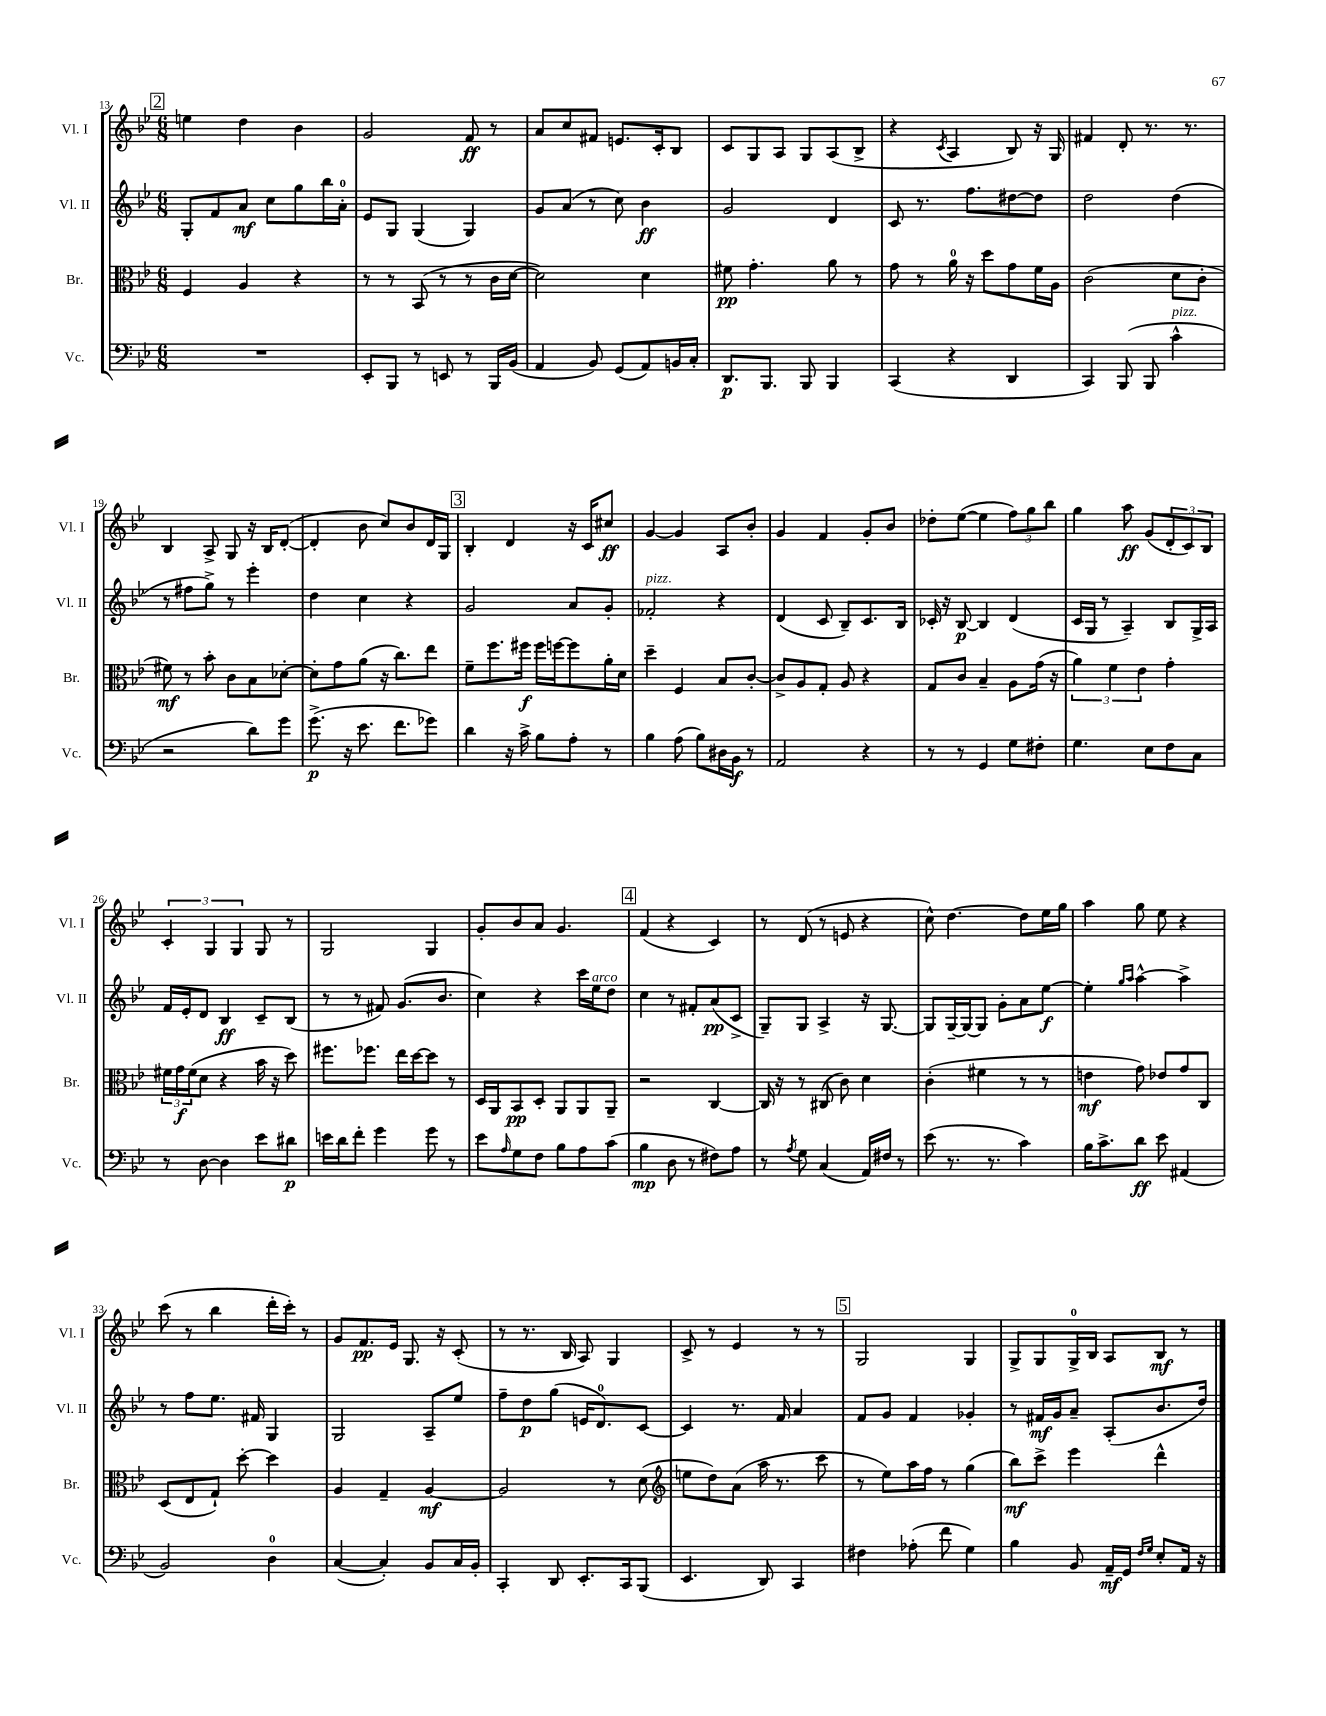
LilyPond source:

<<
\new StaffGroup <<
\new Staff = "s0" \with { instrumentName = "Vl. I" shortInstrumentName = "Vl. I" } {
    \clef treble \key bes \major \numericTimeSignature \time 6/8
    \mark \markup { \box "2" } e''4 d''4 bes'4 |
    g'2 f'8\ff r8 |
    a'8 c''8 fis'8 e'8. c'16-. bes8 |
    c'8 g8 a8 g8 a8( bes8-> |
    r4 \acciaccatura { c'8 } a4 bes8) r16 g16 |
    fis'4 d'8-. r8. r8. |
    bes4 a8-> g8 r16 bes16 d'8~-.( |
    d'4-. bes'8 c''8) bes'8 d'16 g16 |
    \mark \markup { \box "3" } bes4-. d'4 r16 c'16 cis''8\ff |
    g'4~ g'4 a8 bes'8-. |
    g'4 f'4 g'8-. bes'8 |
    des''8-. ees''8~( ees''4 \tuplet 3/2 { f''8) g''8 bes''8 } |
    g''4 a''8\ff g'8( \tuplet 3/2 { d'8-. c'8) bes8 } |
    \tuplet 3/2 { c'4-. g4 g4 } g8 r8 |
    g2 g4 |
    g'8-. bes'8 a'8 g'4. |
    \mark \markup { \box "4" } f'4( r4 c'4) |
    r8 d'8( r8 e'8 r4 |
    c''8-^) d''4.~ d''8 ees''16 g''16 |
    a''4 g''8 ees''8 r4 |
    c'''8( r8 bes''4 d'''16-. c'''16-.) r8 |
    g'8 f'8.\pp ees'16 g8. r16 c'8-.( |
    r8 r8. bes16 a8) g4 |
    c'8-> r8 ees'4 r8 r8 |
    \mark \markup { \box "5" } g2 g4 |
    g8-> g8 g16-0-> bes16 a8 bes8\mf r8 \bar "|." |
}
\new Staff = "s1" \with { instrumentName = "Vl. II" shortInstrumentName = "Vl. II" } {
    \clef treble \key bes \major \numericTimeSignature \time 6/8
    \mark \markup { \box "2" } g8-. f'8 a'8\mf c''8 g''8 bes''16 a'16-0-. |
    ees'8 g8 g4( g4) |
    g'8 a'8( r8 c''8) bes'4\ff |
    g'2 d'4 |
    c'8 r8. f''8. dis''8~ dis''8 |
    d''2 d''4( |
    r8 fis''8 g''8->) r8 ees'''4-. |
    d''4 c''4 r4 |
    \mark \markup { \box "3" } g'2 a'8 g'8-. |
    fes'2-.^\markup { \italic "pizz." } r4 |
    d'4( c'8 bes8--) c'8. bes16 |
    ces'16-. r16 bes8~\p bes4 d'4( |
    c'16 g16 r8 a4--) bes8 g16-> a16 |
    f'16 ees'16-. d'8 bes4\ff c'8-- bes8( |
    r8 r8 fis'8) g'8.( bes'8. |
    c''4) r4 c'''16 ees''16^\markup { \italic "arco" } d''8 |
    \mark \markup { \box "4" } c''4 r8 fis'8-. a'8\pp( c'8-> |
    g8--) g8 a4-> r16 g8.~ |
    g8 g16~-- g16~ g8 g'8-. a'8 ees''8~\f |
    ees''4-. \grace { g''16 a''16 } a''4~-^ a''4-> |
    r8 f''8 ees''8. fis'16 g4 |
    g2 a8-- ees''8 |
    f''8-- d''8\p g''8( e'16 d'8.-0) c'8~ |
    c'4 r8. f'16 a'4 |
    \mark \markup { \box "5" } f'8 g'8 f'4 ges'4-. |
    r8 fis'16\mf g'16 a'8-- a8-.( bes'8. d''16) \bar "|." |
}
\new Staff = "s2" \with { instrumentName = "Br." shortInstrumentName = "Br." } {
    \clef alto \key bes \major \numericTimeSignature \time 6/8
    \mark \markup { \box "2" } f4 a4 r4 |
    r8 r8 bes,8( r8 r8 c'16 d'16~ |
    d'2) d'4 |
    fis'8\pp g'4.-. a'8 r8 |
    g'8 r8 a'16-0 r16 d''8 g'8 f'16 a16 |
    c'2( d'8 c'8-. |
    fis'8\mf) r8 bes'8-. c'8 bes8 des'8~-. |
    des'8-. g'8 a'8( r16 c''8.) ees''8 |
    \mark \markup { \box "3" } f'8-- f''8. fis''16\f fis''16 f''16~ f''8 a'16-. d'16 |
    d''4-- f4 bes8 c'8~-. |
    c'8-> a8 g8-. a8 r4 |
    g8 c'8 bes4-- a8 g'16( r16 |
    \tuplet 3/2 { a'4) f'4 ees'4 } g'4-. |
    \tuplet 3/2 { fis'16 g'16\f fis'16( } d'8 r4 bes'16 r16 d''8) |
    fis''8. fes''8. ees''16 d''16~ d''8 r8 |
    d16 a,16 bes,8\pp d8-. a,8 a,8 a,8-- |
    \mark \markup { \box "4" } r2 c4~ |
    c16 r16 r8 cis8( c'8) d'4 |
    c'4-.( fis'4 r8 r8 |
    e'4\mf g'8) ees'8 g'8 c8 |
    d8( ees8 g8-!) d''8~-. d''4 |
    a4 g4-- a4~\mf |
    a2 r8 d'8( |
    \clef treble e''8 d''8) a'8( a''16 r8. c'''8 |
    \mark \markup { \box "5" } r8 ees''8) a''16 f''16 r8 g''4( |
    bes''8\mf) c'''8-> ees'''4 d'''4-^ \bar "|." |
}
\new Staff = "s3" \with { instrumentName = "Vc." shortInstrumentName = "Vc." } {
    \clef bass \key bes \major \numericTimeSignature \time 6/8
    \mark \markup { \box "2" } R2. |
    ees,8-. bes,,8 r8 e,8 r8 bes,,16 bes,16( |
    a,4 bes,8) g,8( a,8) b,16 c16-. |
    d,8.\p bes,,8. bes,,8 bes,,4 |
    c,4( r4 d,4 |
    c,4) bes,,8( bes,,8 c'4-^^\markup { \italic "pizz." } |
    r2 d'8) g'8 |
    g'8.->\p( r16 ees'8. f'8. ges'8) |
    \mark \markup { \box "3" } d'4 r16 c'16-> bes8 a8-. r8 |
    bes4 a8( bes8) dis16 bes,16\f r8 |
    a,2 r4 |
    r8 r8 g,4 g8 fis8-. |
    g4. ees8 f8 c8 |
    r8 d8~ d4 ees'8 dis'8\p |
    e'16 d'16 f'8-. g'4 g'8 r8 |
    ees'8 \grace { a16 } g8 f8 bes8 a8 c'8( |
    \mark \markup { \box "4" } bes4\mp d8 r8 fis8) a8 |
    r8 \acciaccatura { a8 } g8 c4( a,16) fis16 r8 |
    ees'8( r8. r8. c'4) |
    bes16 c'8.-> d'8\ff ees'8 ais,4( |
    bes,2) d4-0 |
    c4~( c4-.) bes,8 c16 bes,16-. |
    c,4-. d,8 ees,8.-. c,16 bes,,8( |
    ees,4. d,8) c,4 |
    \mark \markup { \box "5" } fis4 aes8-.( f'8 g4) |
    bes4 bes,8 a,16--\mf g,16 \grace { f16 g16 } ees8-. a,16 r16 \bar "|." |
}
>>
>>
\layout { \context { \Score currentBarNumber = #13 } }
